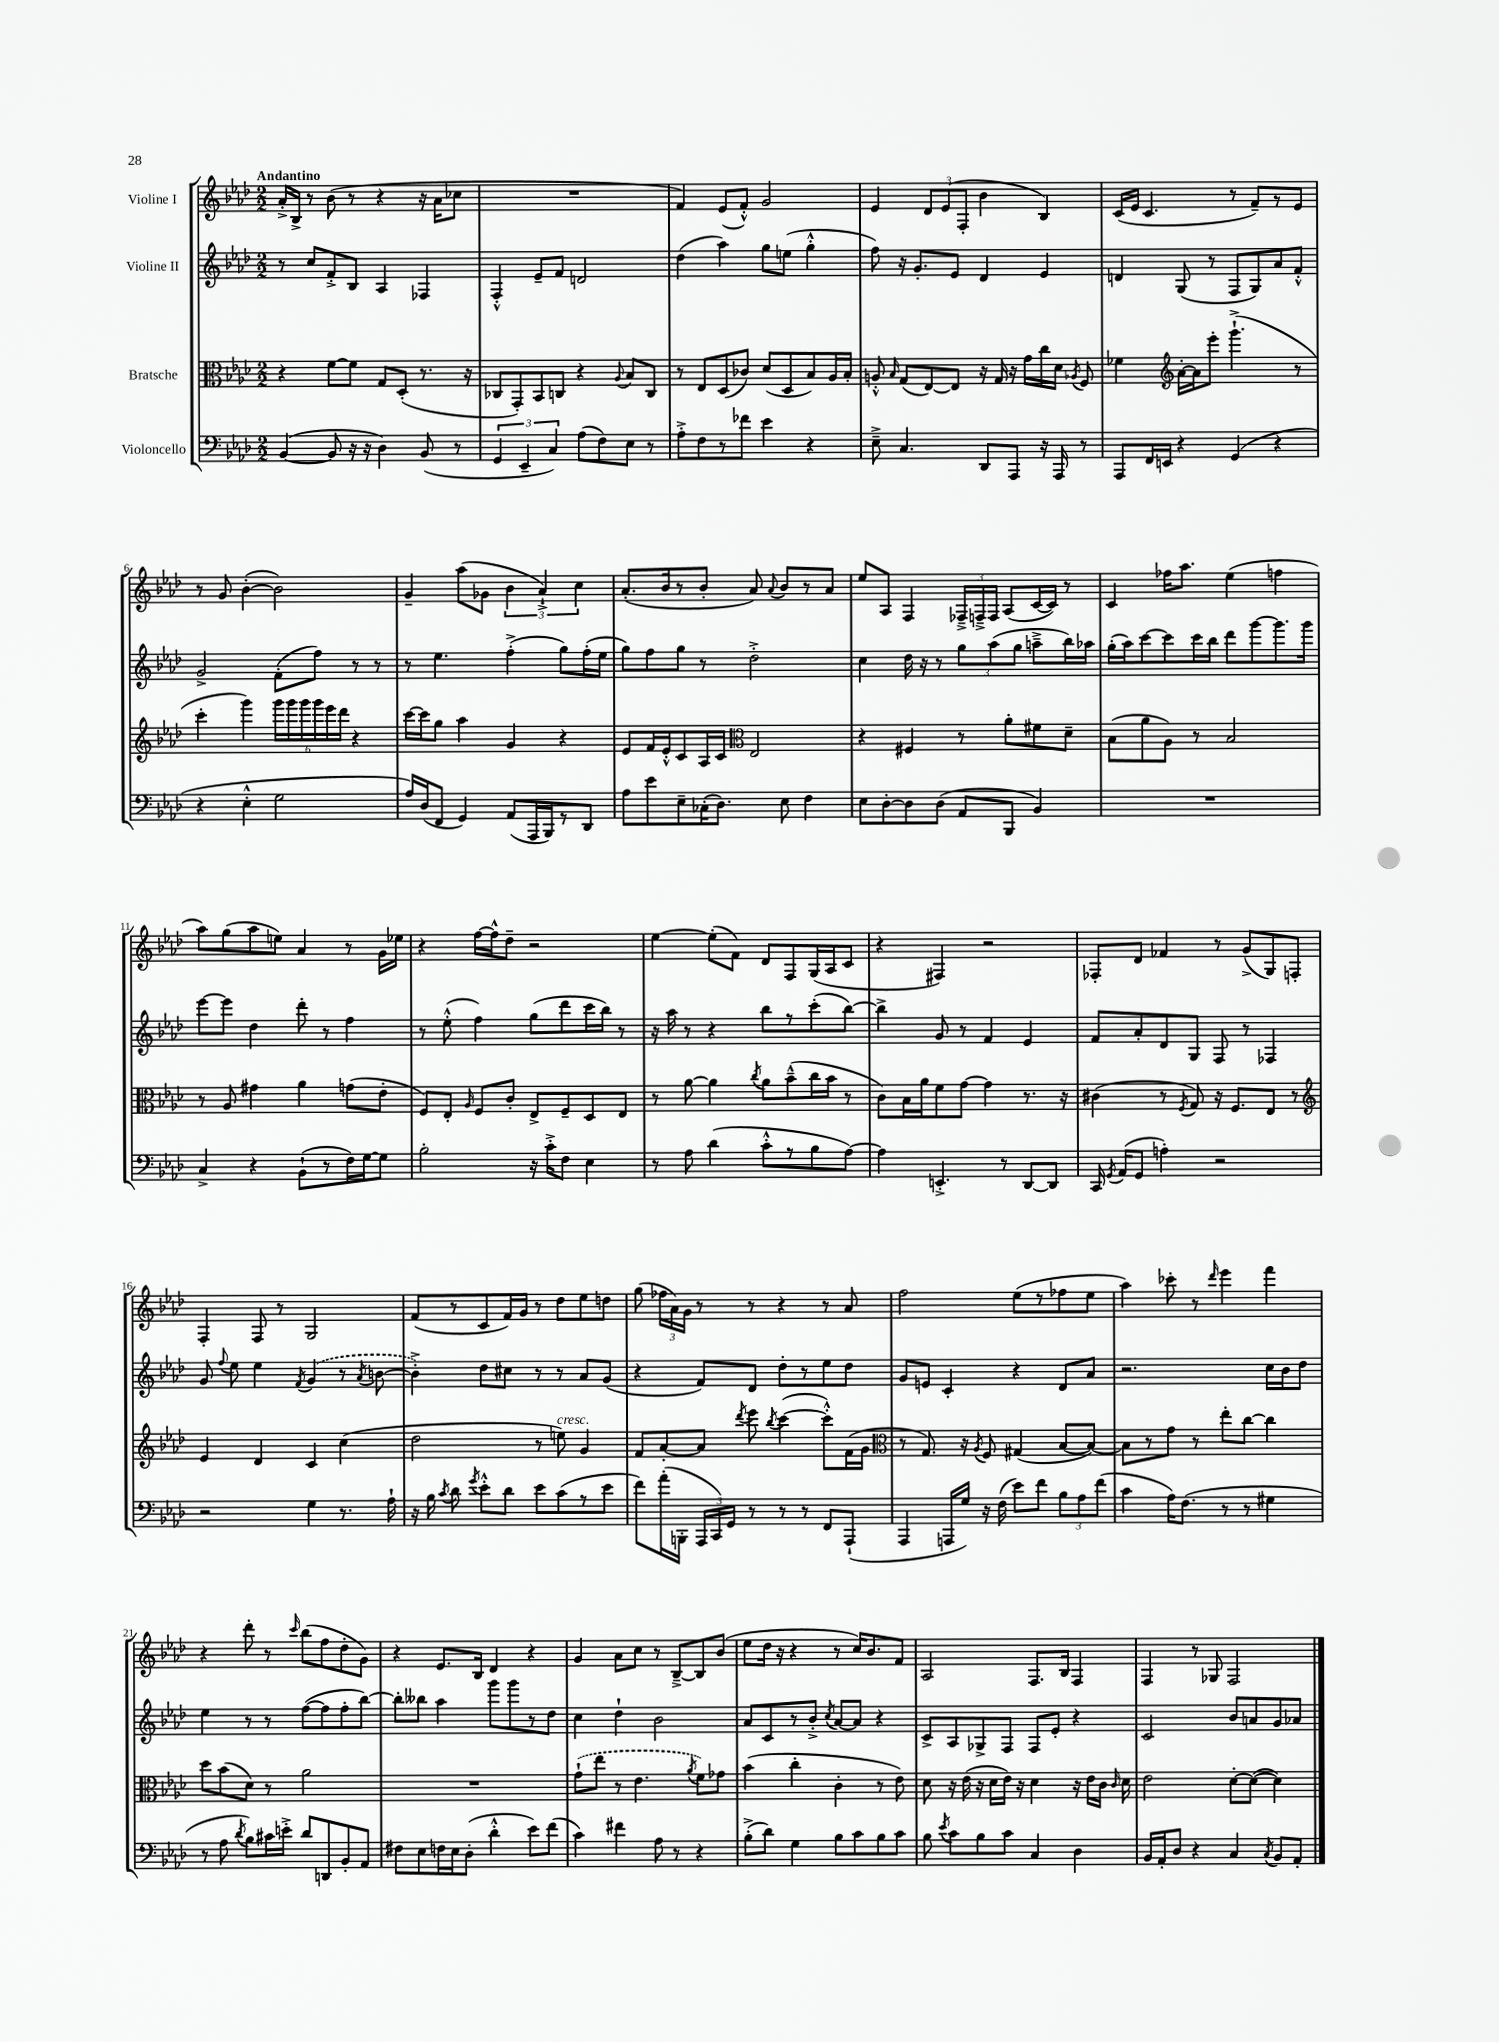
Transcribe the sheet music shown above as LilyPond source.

<<
\new StaffGroup <<
\new Staff = "s0" \with { instrumentName = "Violine I" } {
    \clef treble \key aes \major \numericTimeSignature \time 2/2 \tempo "Andantino"
    \autoBeamOff aes'16[-.-> bes16]-> r8 bes'8( r8 r4 r16 aes'16[ ces''8] |
    R1 |
    f'4) ees'8[( f'8]-.-^) g'2 |
    ees'4 \tuplet 3/2 { des'8[ ees'8( f8]-. } bes'4 bes4) |
    c'16[( ees'16] c'4. r8 f'8[--) r8 ees'8] |
    r8 g'8 bes'4~-.( bes'2) |
    g'4-- aes''8[( ges'8] \tuplet 3/2 { bes'4 aes'4-!->) c''4 } |
    aes'8.[-.( bes'16 r8 bes'8]-. aes'8) \appoggiatura { aes'8 } bes'8[ r8 aes'8] |
    ees''8[ aes8] f4 \tuplet 3/2 { fes16[---> f16---> f16] } aes8[( c'16~ c'16]) r8 |
    c'4 fes''16[ aes''8.] ees''4( f''4 |
    aes''8[) g''8( aes''8 e''8]) aes'4 r8 g'16[ ees''16] |
    r4 f''16[~ f''16-^ des''8]-- r2 |
    ees''4~ ees''8[-.( f'8]) des'8[ f8 g16( aes16 c'8] |
    r4 fis4) r2 |
    fes8[-. des'8] fes'4 r8 g'8[->( g8) f8]-. |
    f4-. f8 r8 g2 |
    f'8[( r8 c'8 f'16) g'16] r8 des''8[ ees''8 d''8] |
    g''8( \tuplet 3/2 { fes''16[ aes'16) g'16] } r8 r8 r4 r8 aes'8 |
    f''2 ees''8[( r8 fes''8 ees''8] |
    aes''4) ces'''8-. r8 \grace { des'''16 } ees'''4 f'''4 |
    r4 des'''8-. r8 \grace { c'''16 } bes''8[( f''8 des''8-. g'8]) |
    r4 ees'8.[ bes16] des'4 r4 |
    g'4 aes'8[ c''8] r8 bes8[~---> bes8 bes'8]( |
    ees''8[ des''16] r16 r4 r8 c''16[) bes'8. f'8] |
    aes2 f8.[ bes16] f4 |
    f4 r8 ges8 f2 \bar "|." |
}
\new Staff = "s1" \with { instrumentName = "Violine II" } {
    \clef treble \key aes \major \numericTimeSignature \time 2/2
    \autoBeamOff r8 c''8[ f'8-.-> bes8] aes4 fes4 |
    f4-.-^ ees'8[-- f'8] d'2 |
    des''4( aes''4) g''8[ e''8]( g''4-.-^ |
    f''8) r16 g'8.[-. ees'8] des'4 ees'4 |
    d'4 g8( r8 f8[ g8) aes'8 f'8]-.-^ |
    g'2-> f'8[-.( f''8]) r8 r8 |
    r8 ees''4. f''4-.->( g''8[) f''16-.( ees''16] |
    g''8[) f''8 g''8] r8 des''2-.-> |
    c''4 des''16 r16 r8 \tuplet 3/2 { g''8[ aes''8( g''8] } a''8[---> bes''16) aes''16] |
    g''16[-.( aes''16) c'''8~ c'''8 c'''16 bes''16] des'''8[ g'''8~ g'''8. g'''16] |
    ees'''8[~ ees'''8] des''4 des'''8-. r8 f''4 |
    r8 ees''8-.-^( f''4) g''8[( des'''8 c'''16 bes''16]) r8 |
    r16 aes''16 r8 r4 bes''8[ r8 c'''8-.( bes''8]~) |
    bes''4-> g'8 r8 f'4 ees'4 |
    f'8[ aes'8-. des'8 g8] f8 r8 fes4 |
    g'8 \appoggiatura { f''8 } ees''8 ees''4 \acciaccatura { f'8 } \once \slurDashed g'4( r8 \acciaccatura { aes'8 } b'8~ |
    b'4-.->) des''8[ cis''8] r8 r8 aes'8[ g'8]( |
    r4 f'8[) des'8] des''8[-. r8 ees''8 des''8] |
    g'8[ e'8] c'4-. r4 des'8[ aes'8] |
    r2. c''16[ bes'16 des''8] |
    ees''4 r8 r8 f''8[~( f''8 f''8-. bes''8]~) |
    bes''8[-. beses''8] aes''4 g'''8[ g'''8 r8 des''8] |
    c''4 des''4-! bes'2 |
    aes'8[ c'8 r8 bes'8]-.-> \acciaccatura { c''8 } aes'8[~ aes'8] r4 |
    c'8[-> aes8 ges8-> f8] f8[ ees'8]-. r4 |
    c'2 bes'8[ a'8 g'8 aes'8] \bar "|." |
}
\new Staff = "s2" \with { instrumentName = "Bratsche" } {
    \clef alto \key aes \major \numericTimeSignature \time 2/2
    \autoBeamOff r4 f'8[~ f'8] g8[ des8]-.( r8. r16 |
    ces8[ g,8-.) bes,8 c8] r4 \appoggiatura { aes8 } bes8[ c8] |
    r8 ees8[ des8( ces'8]) des'8[( des8 bes8) aes16 bes16]-. |
    a8-.-^ \grace { bes16 } g8[( ees8~) ees8] r16 g16 r16 g'16[ c''16 des'16] \acciaccatura { aes8 } f8 |
    fes'4 \clef treble aes'16[~-. aes'16 ees'''8]-. g'''4.-!->( r8 |
    c'''4-. g'''4) \tuplet 6/4 { g'''16[ g'''16 g'''16 g'''16 ees'''16 des'''16] } r4 |
    c'''16[~ c'''16 g''8] aes''4 g'4 r4 |
    ees'8[ f'16 ees'16-.-^ c'8 aes16 c'16] \clef alto ees2 |
    r4 fis4 r8 aes'8[-. fis'8 des'8]-- |
    bes8[( aes'8 aes8]) r8 bes2 |
    r8 aes8 gis'4 aes'4 g'8[( ees'8]-. |
    f8[) ees8]-. \grace { aes16 } f8[ c'8]-. ees8[-> f8-- des8 ees8] |
    r8 aes'8~ aes'4 \acciaccatura { c''8 } aes'8[ bes'8---^( c''16 bes'16] r8 |
    c'8[) bes16 aes'16 f'8 g'8]~ g'4 r8. r16 |
    cis'4( r8 \acciaccatura { f8 } g8) r16 f8.[ ees8] r8 |
    \clef treble ees'4 des'4 c'4 c''4( |
    des''2 r8 e''8^\markup { \italic "cresc." }) g'4 |
    f'8[ aes'8~-. aes'8] \acciaccatura { des'''8 } ees'''8 \acciaccatura { bes''8 } c'''4~( c'''8[-.-^) f'16( g'16] |
    \clef alto r8 g8.) r16 \acciaccatura { aes8 } f8 gis4( bes8[~ bes8]~) |
    bes8[ r8 g'8] r8 ees''8[-. c''8]~ c''4 |
    des''8[ bes'8( des'8]) r8 aes'2 |
    R1 |
    \once \slurDashed g'8[-!( ees''8] r8 ees'4. \acciaccatura { aes'8 } f'8[) ges'8] |
    bes'4( c''4-. c'4-. r8 ees'8) |
    des'8 r16 ees'16( r16 des'16[ ees'16]) r16 des'4 r16 ees'16[ c'16] \grace { c'16 } des'16 |
    ees'2 des'8[~-. des'8]~( des'4) \bar "|." |
}
\new Staff = "s3" \with { instrumentName = "Violoncello" } {
    \clef bass \key aes \major \numericTimeSignature \time 2/2
    \autoBeamOff bes,4~( bes,8 r16 r16 des4) bes,8( r8 |
    \tuplet 3/2 { g,4 ees,4-- c4) } aes8[( f8) ees8] r8 |
    aes8[-.-> f8 r8 fes'8] ees'4 r4 |
    ees8---> c4. des,8[ aes,,8] r16 aes,,16 r8 |
    aes,,8[ f,16 e,16] r4 g,4( r4 |
    r4 ees4-.-^ g2 |
    aes16[) des16( f,8] g,4) aes,8[( aes,,16 bes,,16) r8 des,8] |
    aes8[ ees'8 ees8-- ces16-.( des8.]) ees8 f4 |
    ees8[ des8~-. des8 des8]( aes,8[ bes,,8] bes,4) |
    R1 |
    c4-> r4 bes,8[-!( r8 f16) g16~ g8] |
    bes2-. r16 c'16[-.-> f8] ees4 |
    r8 aes8 des'4( c'8[-.-^ r8 bes8 aes8]~) |
    aes4 e,4.-.-> r8 des,8[~ des,8] |
    c,16 \acciaccatura { g,8 } aes,16[( g,8] a4-.) r2 |
    r2 g4 r8. aes16-! |
    r16 bes16 \acciaccatura { c'8 } des'8 \acciaccatura { g'8 } ees'8[-.-^ des'8] ees'8[ c'8( r8 ees'8] |
    f'8[) aes'16-.( b,,16]-. \tuplet 3/2 { aes,,16[ c,16) g,16] } r8 r8 r8 f,8[ aes,,8]-!( |
    aes,,4 a,,16[ g16]) r16 f16( ees'8[) f'8] \tuplet 3/2 { bes8[ aes8 f'8]( } |
    c'4 aes16[) f8.]( r8 r8 gis4 |
    r8 aes8 \acciaccatura { des'8 } bes8[) cis'16 e'16]-.-> des'8[ d,8 bes,8-. aes,8] |
    fis8[ ees8 f16 ees16 des8]-.( des'4-.-^ ees'8[) f'8]( |
    c'4) fis'4 aes8 r8 r4 |
    bes8[-.->( des'8]) g4 bes8[ c'8 bes8 c'8] |
    bes8 \acciaccatura { ees'8 } c'8[ bes8 c'8] c4 des4 |
    bes,16[ aes,16-. des8] r4 c4 \acciaccatura { c8 } bes,8[ aes,8]-. \bar "|." |
}
>>
>>
